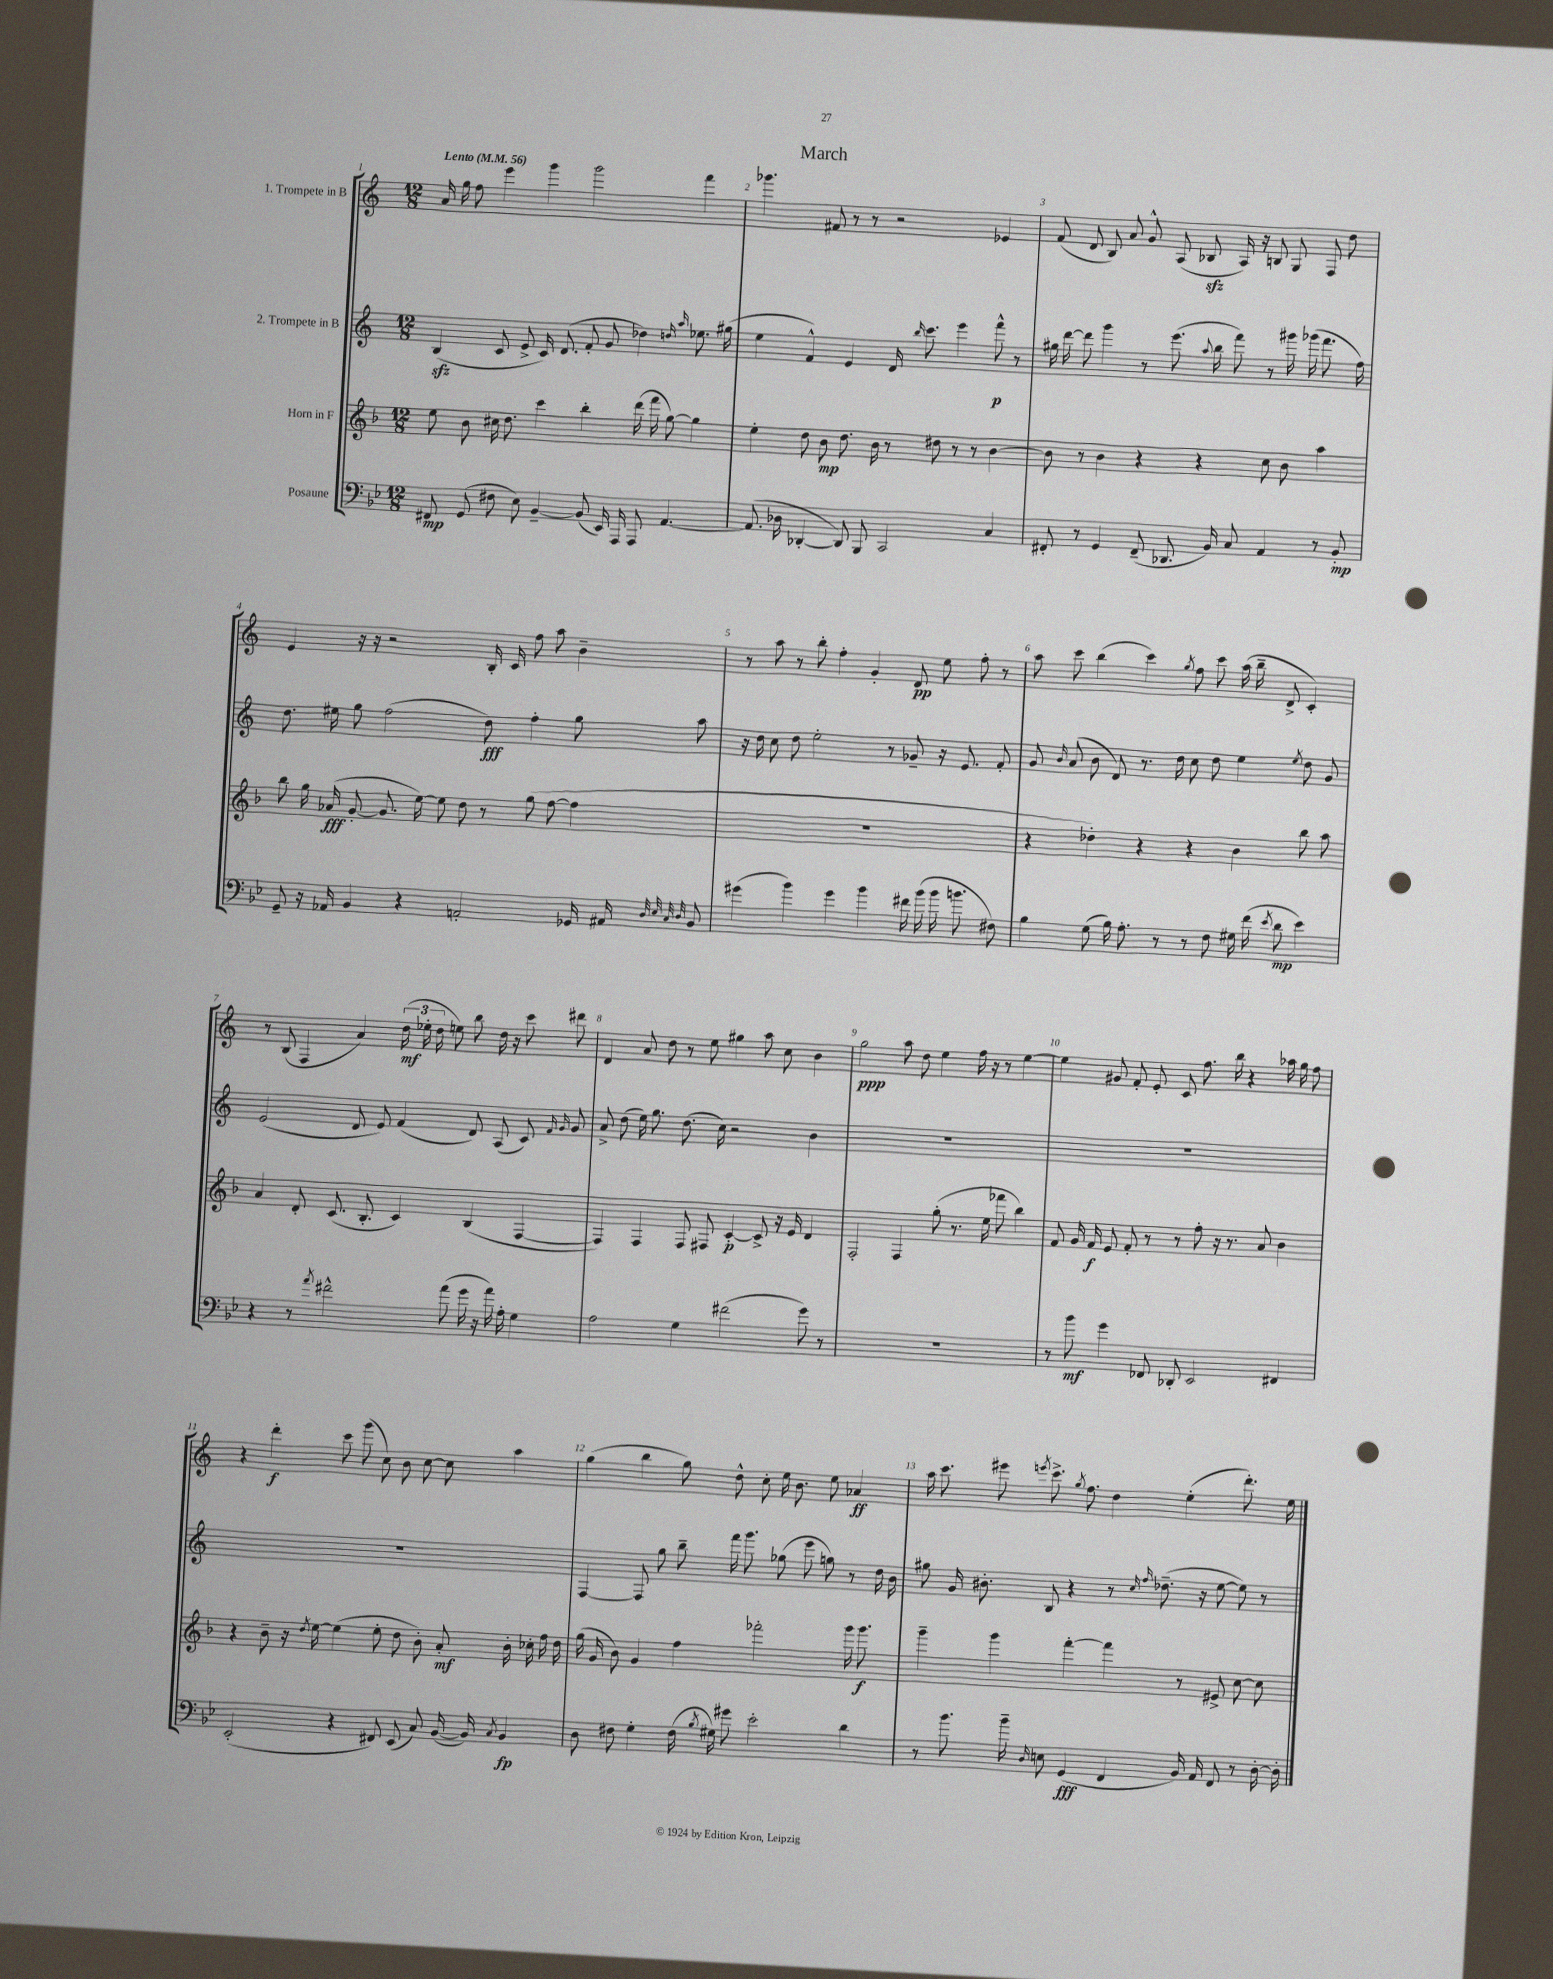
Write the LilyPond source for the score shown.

\header { title = "March" }
<<
\new StaffGroup <<
\new Staff = "s0" \with { instrumentName = "1. Trompete in B" } {
    \clef treble \key c \major \numericTimeSignature \time 12/8 \tempo "Lento" 4 = 56
    \autoBeamOff a'16 g''16 f''8 e'''4 g'''4 g'''2 f'''4 |
    ges'''4. fis'8 r8 r8 r2 ees'4 |
    f'8( d'8 b8) a'8 g'8-^ a8( bes8\sfz a16) r16 b8 g8 f8 d''8 |
    e'4 r16 r16 r2 b16-. c'16 f''8 a''8 b'4-- |
    r8 a''8 r8 b''8-. f''4-. g'4-. d'8\pp e''8 f''8-. r8 |
    a''8 c'''8 b''4( c'''4) \acciaccatura { g''8 } f''8 c'''8 a''16( b''16-- d'8-> c'4-.) |
    r8 b8( f4 a'4) \tuplet 3/2 { d''16\mf( ees''16-. d''16 } e''8) b''8 d''16 r16 c'''8 dis'''8 |
    d'4 a'8 d''8 r8 e''8 gis''4 a''8 c''8 b'4 |
    g''2\ppp a''8 d''8 e''4 f''16 r16 r8 e''4~ |
    e''4 gis'8 f'8-. e'8-. c'8 f''8. b''16 r4 aes''16 g''16 f''8 |
    r4 d'''4-.\f c'''8 g'''8( c''8) b'8 c''8~ c''8 a''4 |
    g''4( b''4 g''8) d''8-^ c''8-. e''16 b'8. e''8 aes'4\ff |
    a''16 c'''8. eis'''8 \acciaccatura { e'''8 } c'''8.-> \acciaccatura { g''8 } f''8. d''4 e''4-.( d'''8.-.) e''16 \bar "|." |
}
\new Staff = "s1" \with { instrumentName = "2. Trompete in B" } {
    \clef treble \key c \major \numericTimeSignature \time 12/8
    \autoBeamOff b4\sfz( c'8 e'8-> c'16) d'8.( f'8-. g'8 des''4) \grace { d''16 a''16 } ees''8. gis''16( |
    e''4 f'4-^) e'4 d'16 \grace { b''16 } c'''8. e'''4 f'''8-^\p r8 |
    gis''16 d'''16~ d'''8 g'''4 r8 e'''8.( \appoggiatura { a''8 } b''16 f'''8) r8 gis'''16 ges'''16( f'''8. f''16) |
    d''8. eis''16 g''8 f''2( d''8\fff) f''4-. g''8 a''8 |
    r16 d''16 c''8 d''8 e''2-. r8 ges'8-- r16 e'8. f'8-. |
    g'8 \grace { b'16 } a'8( b'8 d'8) r8. d''16 c''8 d''8 e''4 \acciaccatura { e''8 } d''8 g'8 |
    e'2( d'8 e'8) f'4( d'8) a8( c'8) \grace { f'16 g'16 } g'8 |
    a'8-> d''8( e''16) g''8. d''8.( c''16) r2 b'4 |
    R1. |
    R1. |
    R1. |
    f4~ f8 g''8 b''8-- f'''16 g'''8. ges''8( e'''8 g''8) r8 d''16 b'16 |
    gis''8 g'16 bis'8.-. b8 r4 r8 \grace { c''16 f''16 } des''8.--( r16 e''8~ e''8) r8 \bar "|." |
}
\new Staff = "s2" \with { instrumentName = "Horn in F" } {
    \clef treble \key f \major \numericTimeSignature \time 12/8
    \autoBeamOff e''8 bes'8 cis''16 d''8. c'''4 bes''4-. d'''16( f'''16 g''8~) g''4 |
    e''4-. d''8 bes'8\mp d''8. bes'16 r8 dis''8 r8 r8 bes'4~ |
    bes'8 r8 bes'4 r4 r4 c''8 bes'8 a''4 |
    bes''8 g''16 aes'16\fff( g'8~-. g'8. e''16~) e''8 d''8 r8 g''8( f''8~ f''4 |
    R1. |
    r4 des''4-.) r4 r4 bes'4 bes''8 a''8 |
    a'4 d'8-. c'8.( bes8.-. c'4) bes4( f4~ |
    f4) f4 f8 fis8 c'4~-.\p c'8-> r16 e'16 d'4 |
    f2-. f4 g''8-.( r8. e''16 fes'''8 bes''4) |
    f'8 g'16 f'16\f e'8 f'8-. r8 r8 f''8-. r16 r8. a'8 bes'4 |
    r4 bes'8-- r16 \acciaccatura { d''8 } e''16~ e''4( e''8-. d''8 bes'8-.) a'8-.\mf bes'16-. ces''16-. f''16 d''16 |
    g''16( g'16 bes'8) g'4 f''4 fes'''2-. g'''16 g'''8.\f |
    g'''4-- g'''4 f'''4~-. f'''4 r8 eis'8-> c''8~ c''8 \bar "|." |
}
\new Staff = "s3" \with { instrumentName = "Posaune" } {
    \clef bass \key bes \major \numericTimeSignature \time 12/8
    \autoBeamOff fis,8\mp g,8( fis8 ees8) bes,4~-- bes,8( ees,16) a,,16 a,,8 a,4.~ |
    a,8.( des16 des,4~-. des,8) bes,,8 c,2 c4 |
    fis,8-. r8 g,4 fis,8--( des,8. bes,16) c8 a,4 r8 bes,8-.\mp |
    g,8-- r16 aes,16 bes,4 r4 a,2-. ges,16 ais,16 \grace { d32 ees32 c32 d32 } bes,8 |
    gis'4( bes'4) gis'4 bes'4 fis'16 bes'16( bes'16 b'8. fis8) |
    bes4 g8( bes16) a8.-. r8 r8 f8 gis16 f'16( \acciaccatura { ees'8 } d'8\mp ees'4) |
    r4 r8 \acciaccatura { a'8 } fis'2-^ a'8( g'16 r16 a'16) a16-. g4 |
    a2 g4 fis'2( g'8) r8 |
    R1. |
    r8 bes'8\mf g'4 fes,8 des,8-. ees,2 fis,4 |
    ees,2-.( r4 fis,8) ees,8( c8) bes,16~( bes,16) \acciaccatura { c8 } bes,4\fp |
    d8 fis8 g4-. fis16( \acciaccatura { bes8 } gis16) gis'8 ees'2-. d'4 |
    r8 bes'8. bes'16-- \grace { d16 } e8 g,4\fff( f,4 bes,16) a,16 f,8 r8 d16~-. d16-. \bar "|." |
}
>>
>>
\layout { \context { \Score \override BarNumber.break-visibility = ##(#f #t #t) barNumberVisibility = #all-bar-numbers-visible } }
